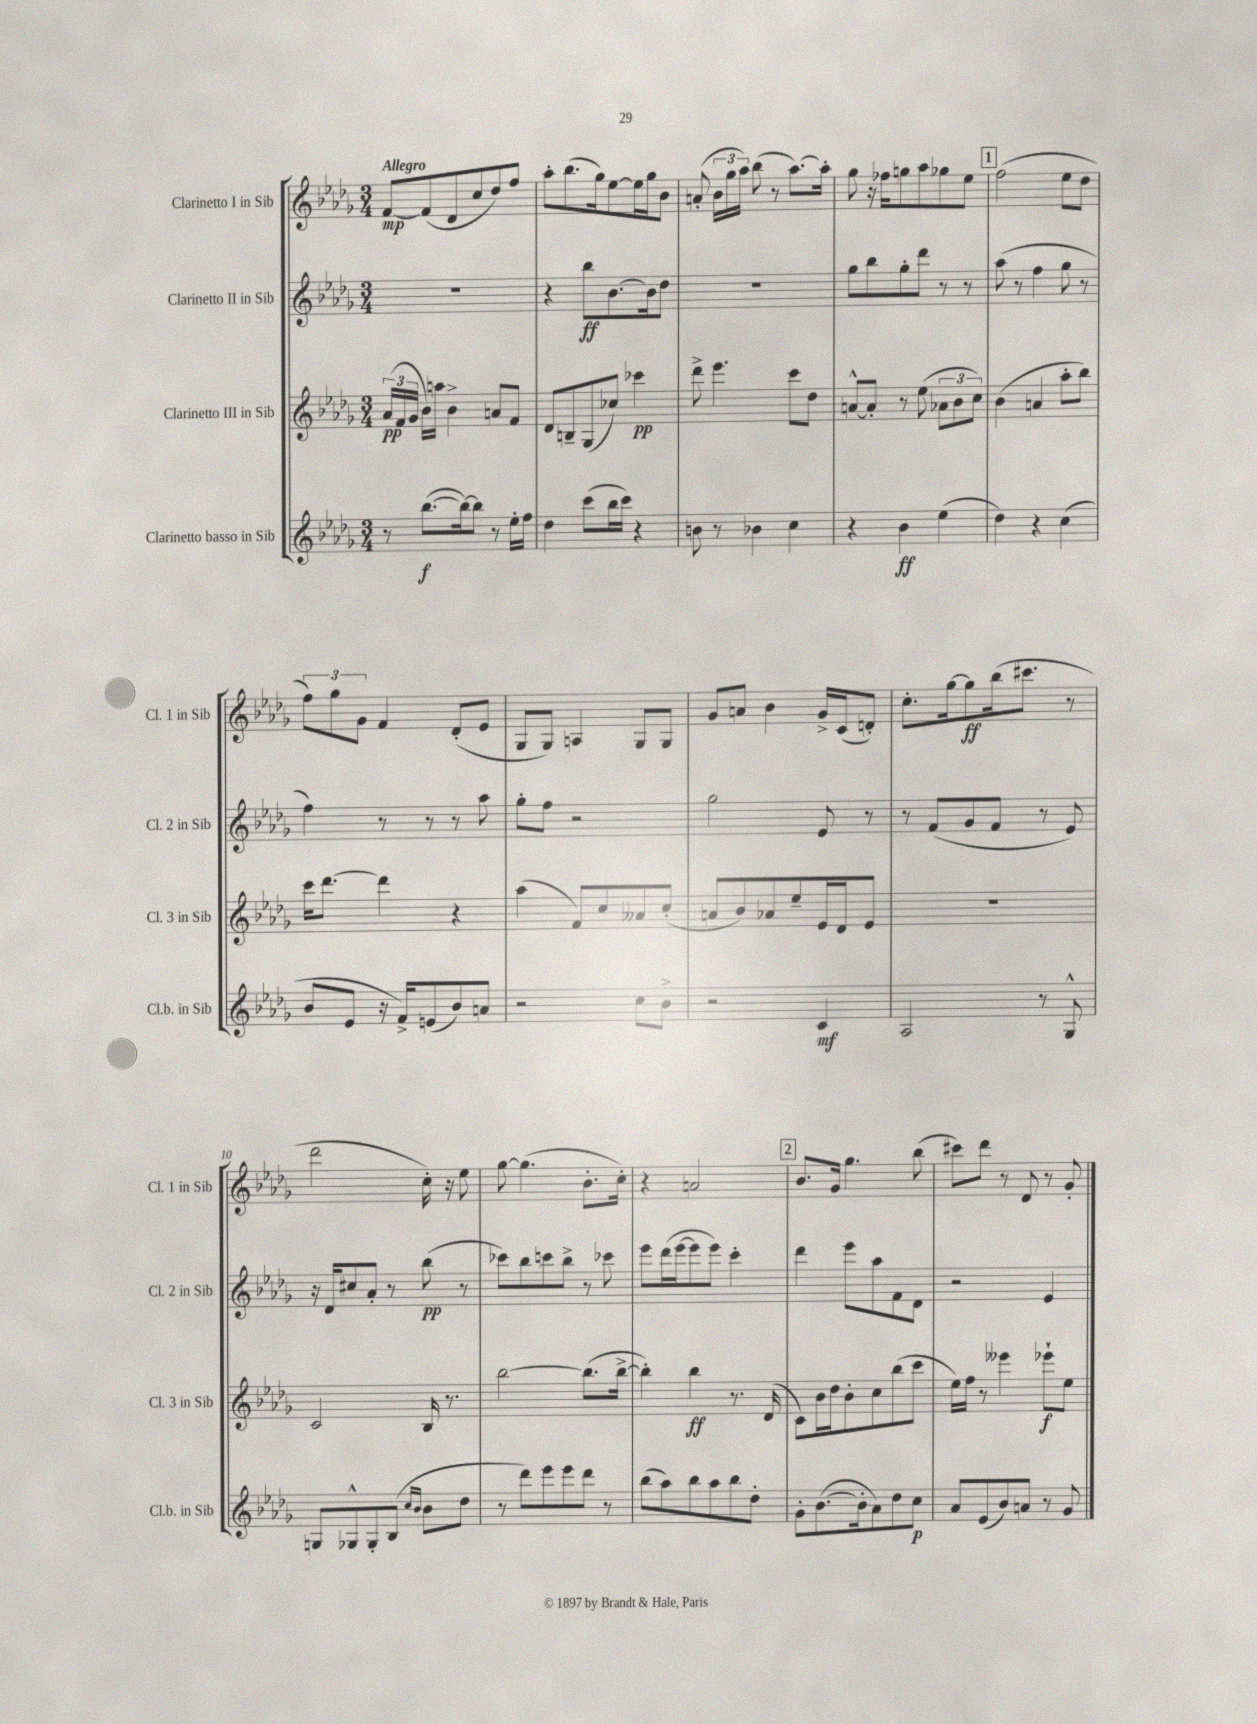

**kern	**dynam	**kern	**dynam	**kern	**dynam	**kern	**dynam
*part4	*part4	*part3	*part3	*part2	*part2	*part1	*part1
*staff4	*staff4	*staff3	*staff3	*staff2	*staff2	*staff1	*staff1
*I"Clarinetto basso in Sib	*	*I"Clarinetto III in Sib	*	*I"Clarinetto II in Sib	*	*I"Clarinetto I in Sib	*
*I'Cl.b. in Sib	*	*I'Cl. 3 in Sib	*	*I'Cl. 2 in Sib	*	*I'Cl. 1 in Sib	*
*clefG2	*	*clefG2	*	*clefG2	*	*clefG2	*
*k[b-e-a-d-g-]	*	*k[b-e-a-d-g-]	*	*k[b-e-a-d-g-]	*	*k[b-e-a-d-g-]	*
*M3/4	*	*M3/4	*	*M3/4	*	*M3/4	*
=1	=1	=1	=1	=1	=1	=1	=1
!	!	!	!	!	!	!LO:TX:a:B:t=Allegro	!
8r	.	(24a-/LL	pp	2.r	.	[8f/L	mp
.	.	24f/	.	.	.	.	.
.	.	24g-/JJ	.	.	.	.	.
([8.bb-\L	f	16b-\LL)	.	.	.	(8f/]	.
.	.	16aan\JJ	.	.	.	.	.
.	.	4b-^\	.	.	.	8d-/	.
16bb-\k_)	.	.	.	.	.	.	.
8bb-\J]	.	.	.	.	.	8cc/	.
8r	.	8an/L	.	.	.	8dd-/)	.
16ee-'\LL	.	8f/J	.	.	.	8ff/J	.
16ff\JJ	.	.	.	.	.	.	.
=2	=2	=2	=2	=2	=2	=2	=2
4dd-\	.	8d-/L	.	4r	.	8aa-'\L	.
.	.	8Bn~/	.	.	.	(8.bb-\	.
(8ccc\L	.	(8G-/	.	8bb-\L	ff	.	.
.	.	.	.	.	.	16gg-\k)	.
16bb-\L	.	8cc-X/J)	.	[8.b-\	.	[8ee-\	.
16ccc\JJ)	.	.	.	.	.	.	.
4r	.	4ccc-X\	pp	.	.	16ee-\L]	.
.	.	.	.	16b-\k]	.	16gg-\J	.
.	.	.	.	8dd-\J	.	8b-\J	.
=3	=3	=3	=3	=3	=3	=3	=3
8bn\	.	8ddd-^\	.	2.r	.	(8an'/	.
8r	.	4.eee-\	.	.	.	24b-\LL	.
.	.	.	.	.	.	24gg-\	.
.	.	.	.	.	.	24aa-\JJ)	.
4b-X\	.	.	.	.	.	(8bb-\	.
.	.	.	.	.	.	8r	.
4cc\	.	8ccc\L	.	.	.	[8.aa-\L)	.
.	.	8dd-\J	.	.	.	.	.
.	.	.	.	.	.	16aa-'\Jk]	.
=4	=4	=4	=4	=4	=4	=4	=4
4r	.	[8an^^/L	.	8gg-\L	.	8gg-\	.
.	.	8a'/J]	.	8bb-\	.	16r	.
.	.	.	.	.	.	16ff-X\KL	.
4b-\	ff	8r	.	8gg-'\	.	8ggn\	.
.	.	(8ee-\	.	8ddd-\J	.	8aa-\	.
(4ee-\	.	12a-X\L	.	8r	.	8gg-X\	.
.	.	12b-\	.	.	.	.	.
.	.	.	.	8r	.	8ee-\J	.
.	.	12cc\J)	.	.	.	.	.
!!LO:REH:place=s1:t=1
=5	=5	=5	=5	=5	=5	=5	=5
4dd-\)	.	(4b-\	.	(8aa-\	.	(2ff\	.
.	.	.	.	8r	.	.	.
4r	.	4an/	.	4ff\	.	.	.
(4cc\	.	8aa-'\L	.	8gg-\	.	8ee-\L	.
.	.	8bb-\J)	.	8r	.	8dd-\J	.
!!LO:LB:g=z
=6	=6	=6	=6	=6	=6	=6	=6
8b-/L	.	16ccc\KL	.	4ff\)	.	12ff\L)	.
.	.	[8.ddd-\J	.	.	.	.	.
.	.	.	.	.	.	12gg-\	.
8e-/J	.	.	.	.	.	.	.
.	.	.	.	.	.	12g-\J	.
16r	.	4ddd-\]	.	8r	.	4f/	.
16f^/KL)	.	.	.	.	.	.	.
(8en/	.	.	.	8r	.	.	.
8b-/)	.	4r	.	8r	.	(8d-'/L	.
8an/J	.	.	.	8aa-\	.	8e-/J	.
=7	=7	=7	=7	=7	=7	=7	=7
2r	.	(4aa-\	.	8gg-'\L	.	8G-/L	.
.	.	.	.	8ff\J	.	8G-/J)	.
.	.	8f/L)	.	2r	.	4An/	.
.	.	8cc/	.	.	.	.	.
8cc\L	.	8a--X/	.	.	.	8G-/L	.
8b-^\J	.	(8cc'/J	.	.	.	8G-/J	.
=8	=8	=8	=8	=8	=8	=8	=8
2r	.	8an/L	.	2gg-\	.	8g-/L	.
.	.	8b-/)	.	.	.	8an/J	.
.	.	8a-X/	.	.	.	4b-\	.
.	.	8ee-~/	.	.	.	.	.
4c/	mf	16e-/L	.	8e-/	.	16g-^/LL	.
.	.	16d-/J	.	.	.	(16c/J	.
.	.	8e-/J	.	8r	.	8dn'/J)	.
=9	=9	=9	=9	=9	=9	=9	=9
2A-/	.	2.r	.	8r	.	8.cc'\L	.
.	.	.	.	(8f/L	.	.	.
.	.	.	.	.	.	[16gg-\k	.
.	.	.	.	8g-/	.	8gg-\]	ff
.	.	.	.	8f/J	.	(16bb-\k	.
.	.	.	.	.	.	8.ccc#X\J	.
8r	.	.	.	8r	.	.	.
8G-^^/	.	.	.	8e-/)	.	8r	.
!!LO:LB:g=z
=10	=10	=10	=10	=10	=10	=10	=10
8Gn/L	.	2c/	.	16r	.	2ddd-\	.
.	.	.	.	16d-/KL	.	.	.
8G-X^^/	.	.	.	8cc#X/	.	.	.
8G-'/	.	.	.	8a-'/J	.	.	.
(8B-/J	.	.	.	8r	.	.	.
16qqcc/LL	.	.	.	.	.	.	.
16qqb-/JJ	.	.	.	.	.	.	.
8b-\L	.	16B-/	.	(8bb-\	pp	16cc'\)	.
.	.	8.r	.	.	.	16r	.
8dd-\J	.	.	.	8r	.	8ee-\	.
=11	=11	=11	=11	=11	=11	=11	=11
8r	.	[2bb-\	.	8ccc-X\L)	.	[8gg-\	.
8ddd-\L)	.	.	.	8bb-\	.	(4.gg-\]	.
8eee-\	.	.	.	8cccn\	.	.	.
8eee-\	.	.	.	8bb-^\J	.	.	.
8ddd-\J	.	(8.bb-\L]	.	8r	.	8.b-'\L	.
8r	.	.	.	8ccc-X\	.	.	.
.	.	[16bb-^\Jk	.	.	.	16cc'\Jk)	.
=12	=12	=12	=12	=12	=12	=12	=12
(8bb-\L	.	4bb-'\])	.	8eee-\L	.	4r	.
8aa-\)	.	.	.	(16ddd-\L	.	.	.
.	.	.	.	[16eee-\J	.	.	.
8bb-\	.	4bb-\	ff	8eee-\]	.	2an/	.
8aa-\	.	.	.	8eee-\J)	.	.	.
8bb-\	.	8.r	.	4ccc'\	.	.	.
8dd-'\J	.	.	.	.	.	.	.
.	.	(16d-/	.	.	.	.	.
!!LO:REH:place=s1:t=2
=13	=13	=13	=13	=13	=13	=13	=13
8g-'\L	.	8c\L)	.	4ddd-\	.	8.b-/L	.
([8.b-\	.	16b-\L	.	.	.	.	.
.	.	16dd-\J	.	.	.	16g-/Jk	.
.	.	8b-'\	.	8eee-\L	.	4.gg-\	.
16b-'\k]	.	.	.	.	.	.	.
8a-\)	.	8cc\	.	8aa-\	.	.	.
8dd-\	.	(8bb-\	.	8f\	.	.	.
8cc\J	p	8ccc\J	.	8d-\J	.	(8bb-\	.
=14	=14	=14	=14	=14	=14	=14	=14
8a-/L	.	16ee-\LL)	.	2r	.	8ccc#X\L)	.
.	.	16ff\JJ	.	.	.	.	.
(8e-/	.	8r	.	.	.	8ddd-\J	.
8b-/)	.	4eee--X\	.	.	.	8r	.
8an/J	.	.	.	.	.	8d-/	.
8r	.	8eee-X`\L	f	4e-/	.	8r	.
8g-/	.	8ee-\J	.	.	.	8g-'/	.
==	==	==	==	==	==	==	==
*-	*-	*-	*-	*-	*-	*-	*-
